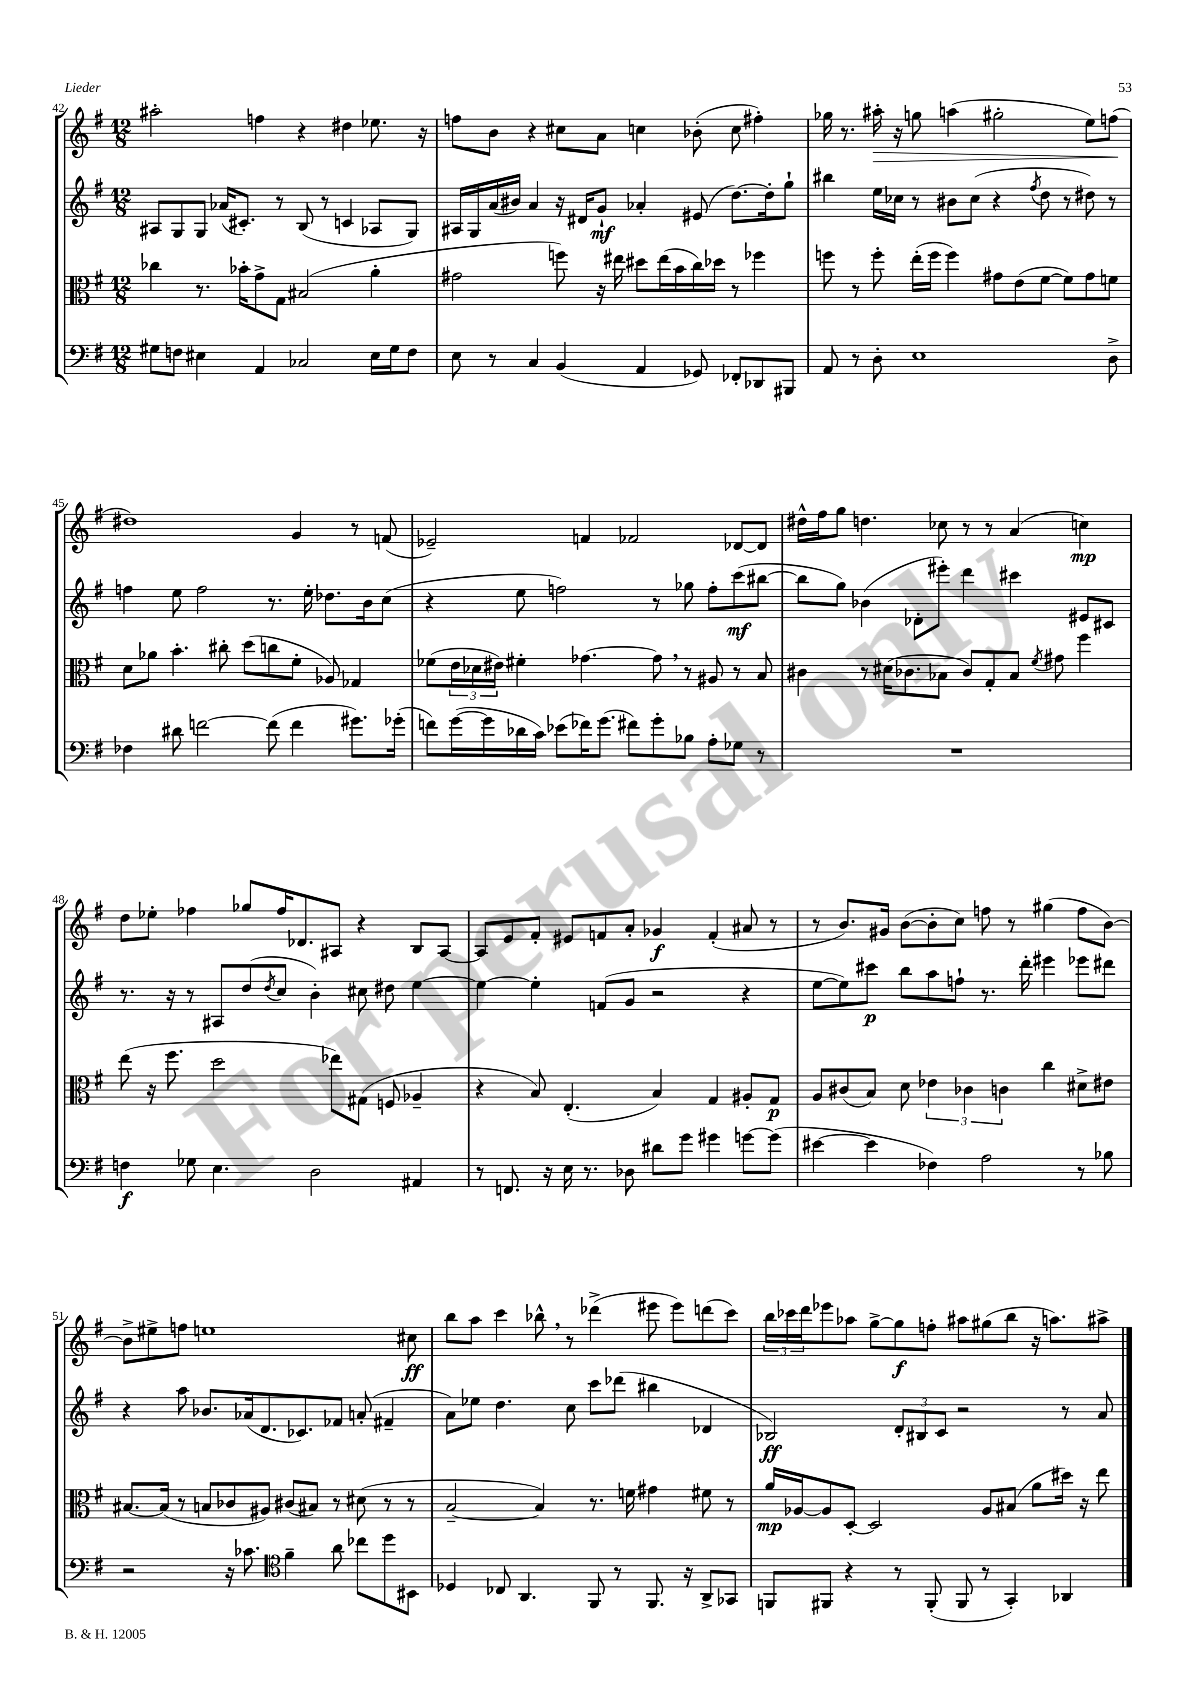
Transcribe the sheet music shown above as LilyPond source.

<<
\new StaffGroup <<
\new Staff = "s0" {
    \clef treble \key g \major \numericTimeSignature \time 12/8
    ais''2-. f''4 r4 dis''4 ees''8. r16 |
    f''8 b'8 r4 cis''8 a'8 c''4 bes'8-.( c''8 fis''4-.) |
    ges''16 r8. ais''16-.\> r16 g''8 a''4( gis''2-. e''8) f''8\!( |
    dis''1) g'4 r8 f'8( |
    ees'2--) f'4 fes'2 des'8~ des'8 |
    dis''16-^ fis''16 g''8 d''4. ces''8 r8 r8 a'4( c''4\mp) |
    d''8 ees''8-. fes''4 ges''8 fes''16 des'8. ais8 r4 b8 ais8~ |
    ais8 e'8 fis'8-. eis'8 f'8 a'8-. ges'4\f f'4-.( ais'8 r8 |
    r8 b'8.) gis'16 b'8~( b'8-. c''8) f''8 r8 gis''4( f''8 b'8~) |
    b'8-> eis''8-> f''8 e''1 cis''8\ff |
    b''8 a''8 c'''4 bes''8-^ \breathe r8 des'''4->( eis'''8 eis'''8) d'''8( c'''8) |
    \tuplet 3/2 { b''16 ces'''16 d'''16 } ees'''8 aes''8 g''8~-> g''8\f f''8-. ais''8 gis''8( b''8 r16 a''8.) ais''8-> \bar "|." |
}
\new Staff = "s1" {
    \clef treble \key g \major \numericTimeSignature \time 12/8
    ais8 g8 g8 aes'16( cis'8.-.) r8 b8( r8 c'4 aes8 g8) |
    ais16 g16 a'16( bis'16) a'4 r16 dis'16 g'8-!\mf aes'4-. eis'8( d''8.~) d''16-. g''8-! |
    bis''4 e''16 ces''16 r8 bis'8 ces''8( r4 \acciaccatura { fis''8 } d''8 r8 dis''8) r8 |
    f''4 e''8 f''2 r8. e''16-. des''8. b'16 c''8( |
    r4 e''8 f''2) r8 ges''8 f''8-. c'''8\mf( bis''8~ |
    bis''8 g''8) bes'4( des'8-. eis'''8-.) d'''4 cis'''4 eis'8 cis'8 |
    r8. r16 r8 ais8 d''8( \acciaccatura { d''8 } c''8 b'4-.) cis''8 dis''8 e''4~ |
    e''4~ e''4-. f'8( g'8 r2 r4 |
    e''8~ e''8) cis'''8\p b''8 a''8 f''8-! r8. d'''16-. eis'''4 ees'''8 dis'''8 |
    r4 a''8 bes'8. aes'16( d'8. ces'8.) fes'8 a'8-.( fis'4-- |
    a'8) ees''8 d''4. c''8 c'''8 des'''8( bis''4 des'4 |
    bes2\ff) \tuplet 3/2 { d'8-. bis8 c'8 } r2 r8 a'8 \bar "|." |
}
\new Staff = "s2" {
    \clef alto \key g \major \numericTimeSignature \time 12/8
    ces''4 r8. bes'16-. g'8-> g8 bis2( a'4-. |
    gis'2 f''8) r16 eis''16 dis''8 eis''16( b'16 c''16) des''16 r8 fes''4 |
    f''8 r8 f''8-. e''16-.( f''16 f''4) gis'8 e'8( fis'8~ fis'8) gis'8 f'8 |
    d'8 aes'8 b'4.-. cis''8-. d''8( c''8 fis'8-. aes8) ges4 |
    fes'8( \tuplet 3/2 { e'16 des'16 eis'16) } fis'4-. ges'4.~ ges'8 \breathe r8 ais8 r8 b8 |
    cis'4 r8 dis'16( ces'8. bes8 ces'8) g8-. bes8 \acciaccatura { fis'8 } gis'8 fis''4 |
    e''8( r16 fis''8. d''2 ees''8) gis8( f8 aes4-- |
    r4 b8) e4.-.( b4) g4 ais8-. g8\p |
    a8 cis'8( b8) d'8 \tuplet 3/2 { ees'4 ces'4 c'4 } c''4 dis'8-> eis'8 |
    bis8.~ bis16( r8 b8 ces'8 ais8) cis'8( bis8) r8 dis'8( r8 r8 |
    b2~-- b4) r8. f'16 gis'4 fis'8 r8 |
    a'16\mp aes16~ aes8 d8~-. d2 aes8 bis8( a'8 dis''16) r16 e''8 \bar "|." |
}
\new Staff = "s3" {
    \clef bass \key g \major \numericTimeSignature \time 12/8
    gis8 f8 eis4 a,4 ces2 eis16 gis16 f8 |
    e8 r8 c4 b,4( a,4 ges,8) fes,8-. des,8 bis,,8 |
    a,8 r8 d8-. e1 d8-> |
    fes4 dis'8 f'2~ f'8( f'4 gis'8.) ges'16-.( |
    f'8) g'16~( g'16 des'16 c'16) ees'8( fes'16) g'8.( fis'8) g'8-. bes8 a8-. ges8 r8 |
    R1. |
    f4\f ges8 e4. d2 ais,4 |
    r8 f,8. r16 e16 r8. des8 dis'8 g'8 gis'4 g'8~ g'8( |
    eis'4~ eis'4 fes4) a2 r8 bes8 |
    r2 r16 ces'8. \clef tenor fis'4-- a'8 ces''8 d''8 bis,8 |
    des4 ces8 a,4. fis,8 r8 fis,8. r16 a,8-> ges,8 |
    f,8 fis,8 r4 r8 fis,8-.( fis,8 r8 g,4-.) aes,4 \bar "|." |
}
>>
>>
\layout { \context { \Score currentBarNumber = #42 } }
